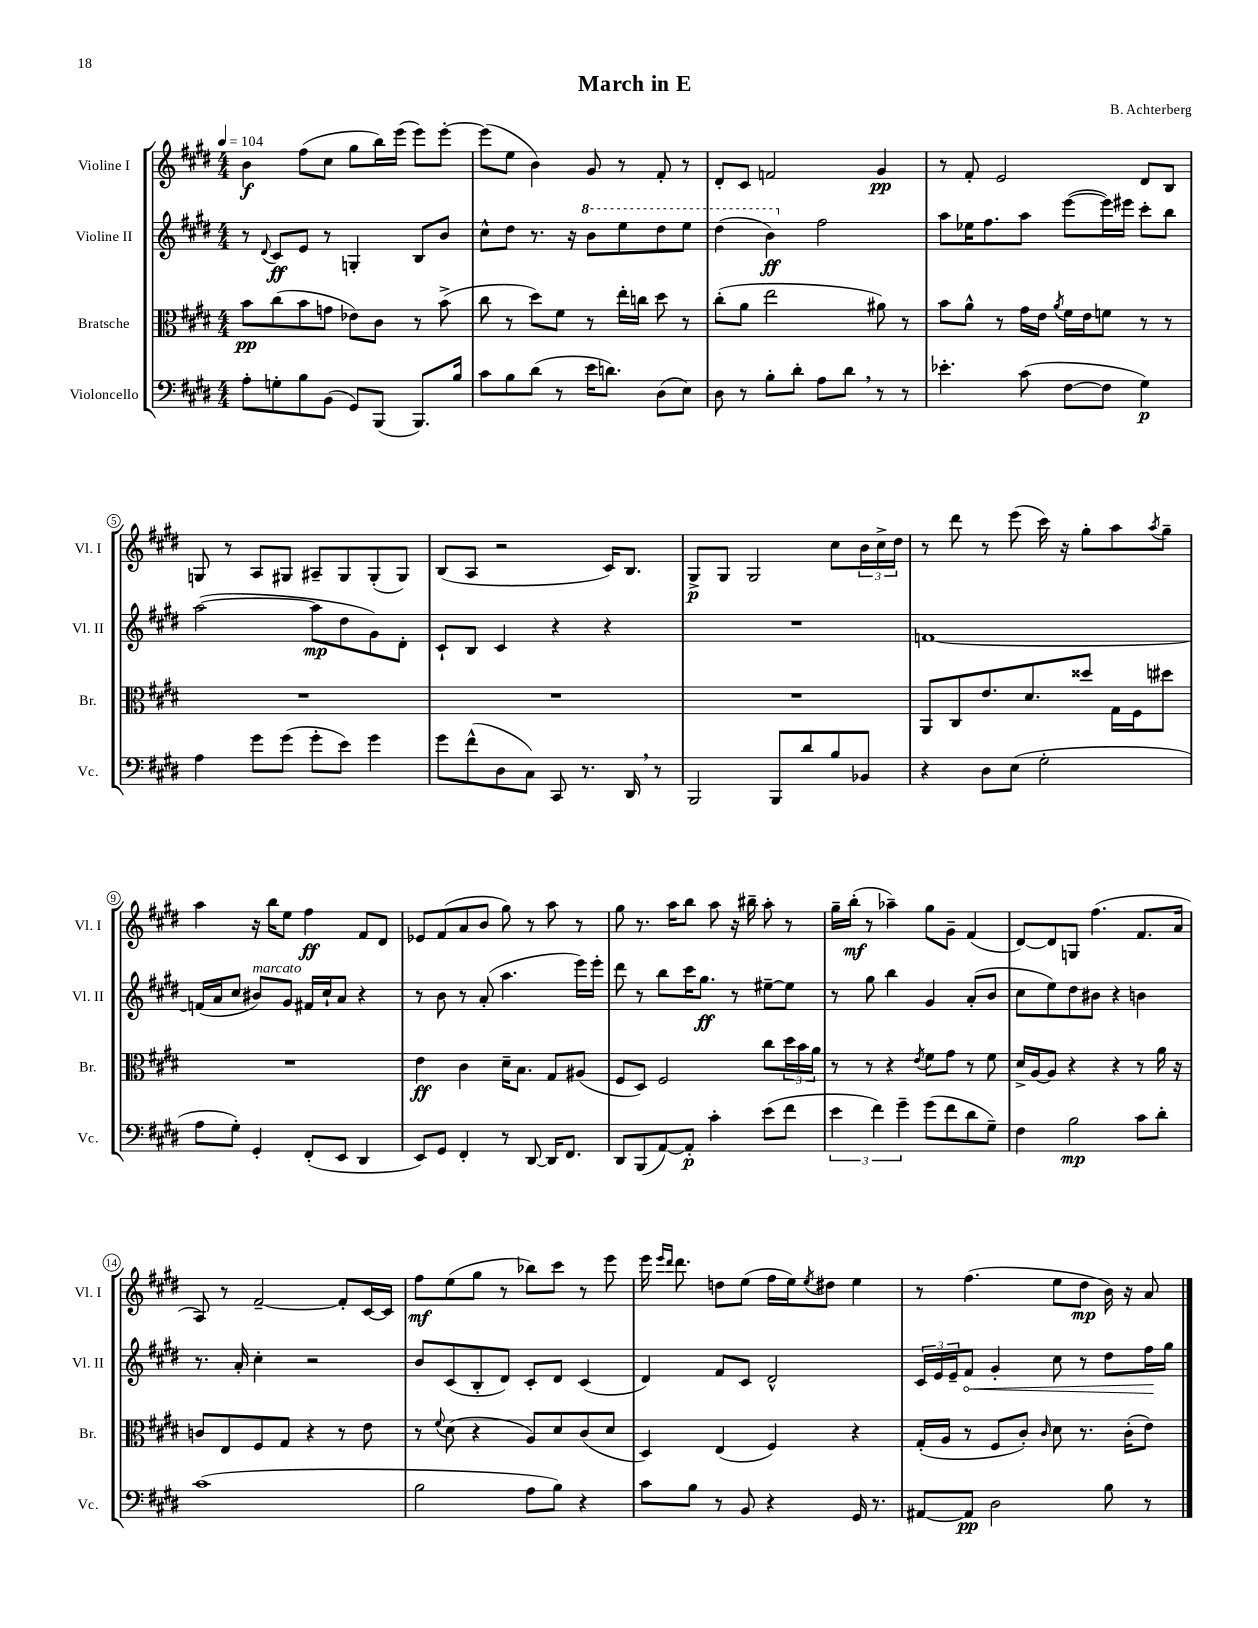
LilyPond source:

\header { title = "March in E" composer = "B. Achterberg" }
<<
\new StaffGroup <<
\new Staff = "s0" \with { instrumentName = "Violine I" shortInstrumentName = "Vl. I" } {
    \clef treble \key e \major \numericTimeSignature \time 4/4 \tempo 4 = 104
    b'4\f fis''8( cis''8 gis''8 b''16) e'''16( e'''8) e'''8~-. |
    e'''8( e''8 b'4) gis'8 r8 fis'8-. r8 |
    dis'8-. cis'8 f'2 gis'4\pp |
    r8 fis'8-. e'2 dis'8 b8 |
    g8 r8 a8 gis8 ais8-- gis8 gis8-.( gis8) |
    b8( a8 r2 cis'16) b8. |
    gis8->\p gis8 gis2 cis''8 \tuplet 3/2 { b'16 cis''16-> dis''16 } |
    r8 dis'''8 r8 e'''8( cis'''16) r16 gis''8-. a''8 \acciaccatura { a''8 } gis''8-- |
    a''4 r16 b''16 e''8 fis''4\ff fis'8 dis'8 |
    ees'8 fis'8( a'8 b'8 gis''8) r8 a''8 r8 |
    gis''8 r8. a''16 b''8 a''8 r16 bis''16-- a''8-. r8 |
    gis''16-- b''16-.\mf( r8 aes''4--) gis''8 gis'8-- fis'4( |
    dis'8~) dis'8 g8 fis''4.( fis'8. a'16 |
    a8) r8 fis'2~-- fis'8-. cis'16~ cis'16 |
    fis''8\mf e''8( gis''8 r8 bes''8) cis'''8 r8 e'''8 |
    e'''16 \grace { e'''16 dis'''16 } dis'''8. d''8 e''8( fis''16 e''16) \acciaccatura { e''8 } dis''8 e''4 |
    r8 fis''4.( e''8 dis''8\mp b'16) r16 a'8 \bar "|." |
}
\new Staff = "s1" \with { instrumentName = "Violine II" shortInstrumentName = "Vl. II" } {
    \clef treble \key e \major \numericTimeSignature \time 4/4
    r8 \appoggiatura { dis'8 } cis'8\ff e'8 r8 g4-. b8 b'8 |
    cis''8-^ dis''8 r8. r16 \ottava #1 b''8 e'''8 dis'''8 e'''8 |
    dis'''4( b''4\ff) \ottava #0 fis''2 |
    a''8 ees''16 fis''8. a''8 e'''8~( e'''16) eis'''16 cis'''8-. b''8 |
    a''2~( a''8\mp dis''8 gis'8) dis'8-. |
    cis'8-! b8 cis'4 r4 r4 |
    R1 |
    f'1~ |
    f'16( a'16 cis''8 bis'8^\markup { \italic "marcato" }) gis'8 fis'16 cis''16-! a'8 r4 |
    r8 b'8 r8 a'8-.( a''4. e'''16) e'''16-. |
    dis'''8 r8 b''8 cis'''16 gis''8.\ff r8 eis''8~-- eis''8 |
    r8 gis''8 b''4 gis'4 a'8-.( b'8 |
    cis''8 e''8) dis''8 bis'8 r4 b'4 |
    r8. a'16-. cis''4-. r2 |
    b'8 cis'8( b8-. dis'8) cis'8-. dis'8 cis'4( |
    dis'4) fis'8 cis'8 dis'2-^ |
    \tuplet 3/2 { cis'16 e'16 e'16-- } \once \override Hairpin.circled-tip = ##t fis'8\< gis'4-. cis''8 r8 dis''8 fis''16\! gis''16 \bar "|." |
}
\new Staff = "s2" \with { instrumentName = "Bratsche" shortInstrumentName = "Br." } {
    \clef alto \key e \major \numericTimeSignature \time 4/4
    b'8\pp cis''8( b'8 g'8 ees'8) cis'8 r8 b'8->( |
    cis''8 r8 dis''8) fis'8 r8 e''16-. c''16 dis''8 r8 |
    cis''8-.( a'8 e''2 ais'8) r8 |
    b'8 a'8-^ r8 gis'16 e'16 \acciaccatura { a'8 } fis'16 e'16 f'8 r8 r8 |
    R1 |
    R1 |
    R1 |
    a,8 cis8 e'8. dis'8. disis''8 gis16 fis16 dis''8 |
    R1 |
    e'4\ff cis'4 dis'16-- b8. gis8 ais8( |
    fis8 dis8) fis2 cis''8 \tuplet 3/2 { dis''16 b'16 a'16 } |
    r8 r8 r4 \acciaccatura { e'8 } fis'8 gis'8 r8 fis'8 |
    dis'16-> a16~ a8 r4 r4 r8 a'16 r16 |
    c'8 e8 fis8 gis8 r4 r8 e'8 |
    r8 \appoggiatura { fis'8 } dis'8( r4 a8) dis'8 cis'8( dis'8 |
    dis4) e4( fis4) r4 |
    gis16-.( a16 r8 fis8 cis'8-.) \grace { cis'16 } dis'8 r8. cis'16-.( e'8) \bar "|." |
}
\new Staff = "s3" \with { instrumentName = "Violoncello" shortInstrumentName = "Vc." } {
    \clef bass \key e \major \numericTimeSignature \time 4/4
    a8-. g8-. b8 b,8( gis,8) b,,8( b,,8.) b16 |
    cis'8 b8 dis'8( r8 e'16 d'8.) dis8( e8) |
    dis8 r8 b8-. dis'8-. a8 dis'8 \breathe r8 r8 |
    ees'4.-. cis'8( fis8~ fis8 gis4\p) |
    a4 gis'8 gis'8( gis'8-. e'8) gis'4 |
    gis'8 fis'8-^( dis8 cis8) cis,8 r8. dis,16 \breathe r8 |
    b,,2 b,,8 dis'8 b8 bes,8 |
    r4 dis8 e8( gis2-. |
    a8 gis8-.) gis,4-. fis,8-.( e,8 dis,4 |
    e,8) gis,8 fis,4-. r8 dis,8~ dis,16 fis,8. |
    dis,8 b,,8( a,8~) a,8-.\p cis'4-. e'8( fis'8 |
    \tuplet 3/2 { e'4 fis'4) gis'4-- } gis'8( fis'8 dis'8 gis8--) |
    fis4 b2\mp cis'8 dis'8-. |
    cis'1( |
    b2 a8 b8) r4 |
    cis'8 b8 r8 b,8 r4 gis,16 r8. |
    ais,8~ ais,8\pp dis2 b8 r8 \bar "|." |
}
>>
>>
\layout { \context { \Score \override BarNumber.stencil = #(make-stencil-circler 0.1 0.3 ly:text-interface::print) } }
